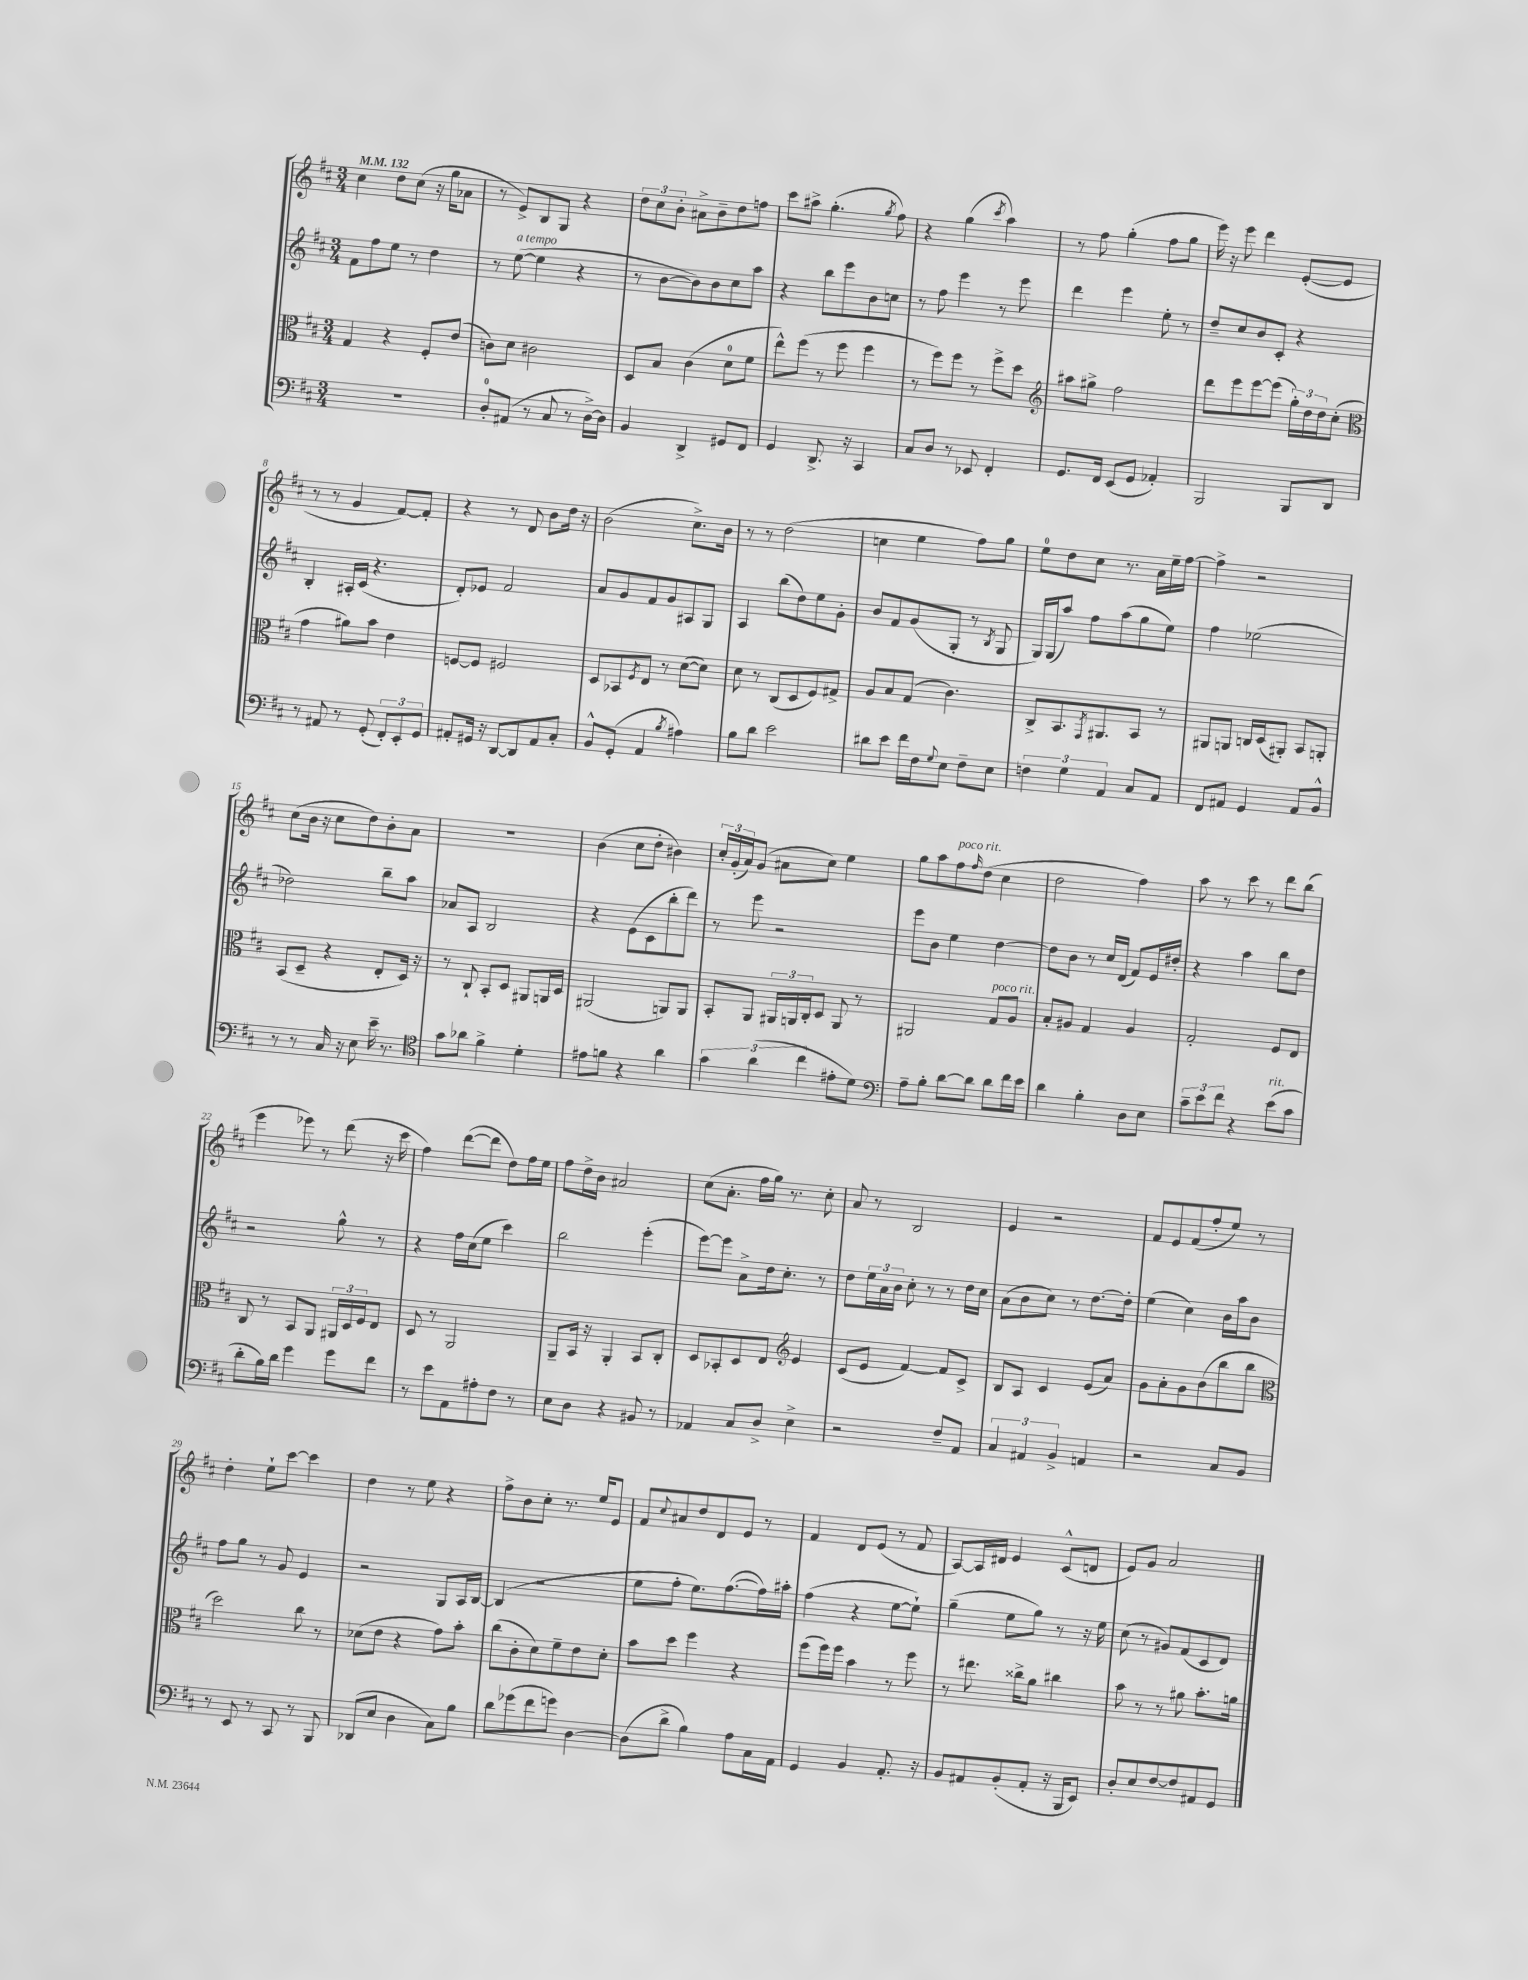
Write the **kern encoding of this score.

**kern	**kern	**kern	**kern
*staff4	*staff3	*staff2	*staff1
*clefF4	*clefC3	*clefG2	*clefG2
*k[f#c#]	*k[f#c#]	*k[f#c#]	*k[f#c#]
*M3/4	*M3/4	*M3/4	*M3/4
*MM132	*MM132	*MM132	*MM132
2.r	4G/	8f#\L	4cc#\
.	.	8ff#\	.
.	4r	8ee\J	8dd\L
.	.	8r	(8cc#\J
.	8F#'/L	4dd\	16r
.	.	.	16gg\LK
.	(8e/J	.	8a-\J
=	=	=	=
8D'/L	8c\L)	8r	8r
(8AA#/J	8d\J	([8ee\	8e^/L)
8r	2c#\	4ee\]	8B/
8C#/	.	.	8G/J
8r	.	4r	4r
[16D^\LL)	.	.	.
16D\]JJ	.	.	.
=	=	=	=
4BB/	8D/L	8r	12dd\L
.	.	.	12cc#\
.	8B/J	[8b\L	.
.	.	.	12b'\J
4DD^/	(4c#\	8b\])	8a#^\L
.	.	8b\	8b~\
8GG#/L	8d\L	8cc#\	8dd\
8FF#/J	8f#\J	8aa\J	8ff\J
=	=	=	=
4GG/	8ee^^\L)	4r	8ccc#\L
.	(8ff#\J	.	8aa#^\J
8.DD^/	8r	8bb\L	(4.gg'\
.	8ff#\	8eee\	.
16r	.	.	.
4CC#/	4ff#\	8b\	.
.	.	.	8qgg/
.	.	8cc\J	8ff#\)
=	=	=	=
8C#/L	8r	8r	4r
8D/J	8ff#\L)	8ff#\	.
8r	8ff#\J	4eee\	(4gg\
8EE-/	8r	.	.
.	.	.	8qccc#/
4FF#'/	8ff#^\L	8r	4aa\)
.	8dd\J	8eee\	.
=	=	=	=
*	*clefG2	*	*
8.GG/L	8aa#\L	4ddd\	8r
.	8gg#^\J	.	8ff#\
16FF#/Jk	.	.	.
(8EE/L	2ff#\	4eee\	(4gg'\
8GG/J	.	.	.
4AA-'/)	.	8ee'\	8ff#\L
.	.	8r	8gg\J
=	=	=	=
2BBB/	8ddd\L	8dd~/L	16eee\)
.	.	.	16r
.	8eee\	8cc#/	8eee\
.	[8eee\	8b/	4ddd\
.	(8eee\]J	8c#'/J	.
8BBB/L	24gg'\LL)	4r	([8e'/L
.	24dd\	.	.
.	24dd\J	.	.
8DD/J	(8cc#'\J	.	8e/]J
=	=	=	=
*	*clefC3	*	*
8r	4g\	4B'/	8r
8AA#/	.	.	8r
8r	8a#\L)	16A#'/LL	4g/
.	.	(16c#/JJ	.
(8GG'/	8b\J	4.r	.
12FF#'/L)	4e\	.	[8f#/L)
12EE'/	.	.	.
.	.	.	8f#'/]J
12GG/J	.	.	.
=	=	=	=
8AA#'/L	[8F/L	8d'/L)	4r
16GG#/Jk	8F/]J	8e-/J	.
16r	.	.	.
[8DD/L	2F#/	2f#/	8r
8DD/]	.	.	8d/
8AA#/	.	.	8b\L
8C#'/J	.	.	16dd\Jk
.	.	.	16r
=	=	=	=
8BB^^/L	8D/L	8a/L	(2b\
(8GG'/J	8BB-/	8g/	.
.	8qF#/	.	.
4AA/	8E/J	8f#/	.
.	8r	8g/	.
8qB/	.	.	.
4A#\)	([8d\L	8A#/	8.cc#^\L)
.	8d\]J)	8G/J	.
.	.	.	16b\Jk
=	=	=	=
8B\L	8d\	4A/	8r
8d\J	8r	.	8r
2e\	(8C#/L	(8bb\L	(2dd\
.	8D/	8dd\)	.
.	8F#/)	8ee\	.
.	8G#^/J	8g'\J	.
=	=	=	=
8d#\L	8A/L	8b/L	4cc\
8e\J	8B/	8f#/	.
16f#\LL	(8G/J	(8g/	4ee\
16F#\J	.	.	.
8qqG/	.	.	.
8E\J	4.c#\)	8G'/J	.
8F#~\L	.	8r	8ff#\L)
.	.	8qB/	.
8E\J	.	8G/	8gg\J
=	=	=	=
6F\	8C#^/L	16G/LL)	8ee\L
.	.	(16G/J	.
.	8.BB/	8aa/J)	8dd\
6G\	.	.	.
.	.	8ff#\L	8cc#\J
.	8qGG/	.	.
.	8.AA#/	.	.
6AA/	.	.	.
.	.	(8aa\	8.r
8C#/L	8BB/J	8gg\	.
.	.	.	16a\LL
8AA/J	8r	8ee\J)	16ee~\
.	.	.	[16ff#\JJ
=	=	=	=
8FF#/L	8AA#/L	4ff#\	4ff#^\]
8AA#/J	8AA/J	.	.
4GG/	16C/LL	(2ee-\	2r
.	(16D/J	.	.
.	8AA#'/J)	.	.
8AA#/L	8BB/L	.	.
8BB^^/J	8AA'/J	.	.
=	=	=	=
8r	(8BB/L	2dd-\)	(8cc#\L
8r	8D~/J	.	16b\Jk
.	.	.	16r
16C#/	4r	.	8cc#\L
16r	.	.	.
8E\	.	.	8dd\)
16e~\	8E'/L	8bb~\L	8b'\
8.r	.	.	.
.	16D/Jk)	8aa\J	8a\J
.	16r	.	.
=	=	=	=
*clefC4	*	*	*
8g\L	8r	8a-/L	2.r
8a-\J	8C#`/	8A/J	.
4f#^\	8BB'/L	2B/	.
.	8D/J	.	.
4d'\	8AA#/L	.	.
.	16AA/L	.	.
.	16D/JJ	.	.
=	=	=	=
8e#\L	(2AA#/	4r	(4b\
8f\J	.	.	.
4r	.	(8e\L	8cc#\L
.	.	8c#\	8dd'\J
4a\	8AA/L)	8bb'\	4b#\)
.	8AA/J	8ddd\J)	.
=	=	=	=
6g\	8BB'/L	8r	24cc#'/LL
.	.	.	(24g'/
.	.	.	24a/J)
.	8AA/J	8eee\	(8g/J
(6a\	.	.	.
.	24AA#/LL	2r	8a#\L
.	24AA/	.	.
6cc#\	24C#'/J	.	.
.	8D/J	.	8cc#\J)
8e#'\L	8AA/	.	4ee\
8d\J)	8r	.	.
=	=	=	=
*clefF4	*	*	*
8A~\L	2AA#/	8eee\L	8gg\L
8B'\J	.	8b\J	8aa\
[8d\L	.	4ee\	8ff#\
.	.	.	16qqff#/
8d\]J	.	.	(8dd\J
8d\L	8G/L	[4dd\	4cc#\
16f#\L	8A/J	.	.
16e\JJ	.	.	.
=	=	=	=
4d\	8B'/L	8dd\]L	2dd\
.	8A#/J	8b\J	.
4B'\	4G/	8r	.
.	.	16cc#/LL	.
.	.	(16d/JJ	.
8D\L	4A#/	8f#/L)	4ff#\)
8E\J	.	16e/L	.
.	.	16dd#'/JJ	.
=	=	=	=
12c#~\L	2G'/	4r	8aa\
12e\	.	.	.
.	.	.	8r
12f#\J	.	.	.
4r	.	4aa\	8ccc#\
.	.	.	8r
(8e\L	8F#/L	8bb\L	8ddd\L
8c#\J	8E/J	8dd\J	(8bb\J
=	=	=	=
8d'\L	8C#/	2r	4eee\
16B\L)	8r	.	.
16d\JJ	.	.	.
4g\	8BB/L	.	8eee-\)
.	8AA/J	.	8r
8g\L	24AA#/LL	8gg^^\	(8ddd\
.	24D/	.	.
.	24F#/J	.	.
8f#\J	8E/J	8r	16r
.	.	.	16ccc#\
=	=	=	=
8r	8D/	4r	4ff#\)
8e\L	8r	.	.
8AA\	2AA/	16ff#\LL	([8ddd\L
.	.	(16cc#\J	.
8A#'\	.	8ee\J	8ddd\]J
8F#\J	.	4ccc#\)	8dd\L)
8r	.	.	16ff#\L
.	.	.	16ee\JJ
=	=	=	=
8E\L	8AA~/L	2bb\	8ff#\L
8D\J	16BB/Jk	.	16dd^\L
.	16r	.	16b\JJ
4r	4AA'/	.	2a#/
8BB#/	8BB/L	(4eee'\	.
8r	8C#'/J	.	.
=	=	=	=
4AA-/	8D/L	[8eee\L)	(8cc#\L
.	8BB-'/	8eee\]J	8.a'\J
8C#/L	8D/	8a^\L	.
.	.	.	16ff#\LL
8D^/J	8E/J	16dd\k	16gg\JJ)
.	.	8.cc#'\J	8.r
*	*clefG2	*	*
4E^\	4e/	.	.
.	.	8r	8cc#'\
=	=	=	=
2r	(8c#/L	8dd\L	8a/
.	8e/J	24ee\L	8r
.	.	24a\	.
.	.	24b\JJ	.
.	[4f#/)	8cc#'\	2B/
.	.	8r	.
8F#~/L	8f#/]L	8r	.
8AA/J	8c#^/J	16dd\LL	.
.	.	16cc#\JJ	.
=	=	=	=
6C#/	8B/L	(8a\L	4e/
.	8A/J	8b\	.
6AA#/	.	.	.
.	4c#/	8cc#\J)	2r
6BB^/	.	.	.
.	.	8r	.
4AA/	(8e/L	[8.dd\L	.
.	8a/J)	.	.
.	.	16dd'\]Jk	.
=	=	=	=
2r	8g\L	(4ee\	8f#/L
.	8a'\	.	8e/
.	8g\	4cc#\)	(8f#/
.	(8b\	.	8ff#'/
8C#/L	8bb\	16b\LL	8ee/J)
.	.	16aa\J	.
8BB/J	8bb\J	8b\J	8r
=	=	=	=
*	*clefC3	*	*
8r	2dd\)	8ff#\L	4dd'\
8EE/	.	8gg\J	.
8r	.	8r	8ee`\L
8CC#/	.	8g/	[8ccc#\J
8r	8cc#\	4e/	4ccc#\]
8BBB/	8r	.	.
=	=	=	=
(8DD-/L	(8d-\L	2r	4dd\
8E/J	8e\J	.	.
4D\	4r	.	8r
.	.	.	8ee\
8C#\L)	8g\L)	8G/L	4r
8B\J	8b'\J	16A/L	.
.	.	[16B/JJ	.
=	=	=	=
8d\L	(8cc#\L	(4B/]	8ff#^\L
(8g-\	8c#'\	.	8b\
8f#\	8d\)	2r	8cc#'\J
8g\J)	8f#~\	.	8.r
[4D\	8e\	.	.
.	.	.	16ee/LK
.	8d'\J	.	8e/J
=	=	=	=
(8D\]L	8b\L	8ee\L	8f#/L
.	.	.	8qqcc#/
8d^\J	8dd\J	8ff#'\J	8a#/
4B\)	4ff#\	8.ee\L)	8dd/
.	.	.	8d/
.	.	([8.ff#\	.
8A\L	4r	.	8e/J
16C#\L	.	16ff#\]L)	8r
16AA\JJ	.	16aa#'\JJ	.
=	=	=	=
4GG/	(8ff#\L	(4ff#\	4f#/
.	16ff#\L)	.	.
.	16ff#\JJ	.	.
4BB/	4b\	4r	8d/L
.	.	.	(8e/J
8.AA'/	8r	[8ee\L	8r
.	8ff#\	8ee`\]J)	8f#/
16r	.	.	.
=	=	=	=
8BB/L	8r	(4gg~\	[8A/L)
8AA#/	8.ee#\	.	16A/]L
.	.	.	16d#/JJ
(8BB'/	.	8ee\L	4e/
.	16cc##^\LK	.	.
8AA#'/J	8a\J	8gg\J)	.
16r	4cc#\	8r	(8c#^^/L
16BBB/LK	.	.	.
8EE/J)	.	16r	8d/J
.	.	16ee\	.
=	=	=	=
8D'/L	8b\	(8cc#\	8e/L)
8E/	8r	8r	8g/J
[8F#/	8r	8g#/L)	2a/
8F#/]	8a#\	(8f#/	.
8AA#/	8.b'\L	8c#/	.
8GG/J	.	8d/J)	.
.	16a\Jk	.	.
==	==	==	==
*-	*-	*-	*-
